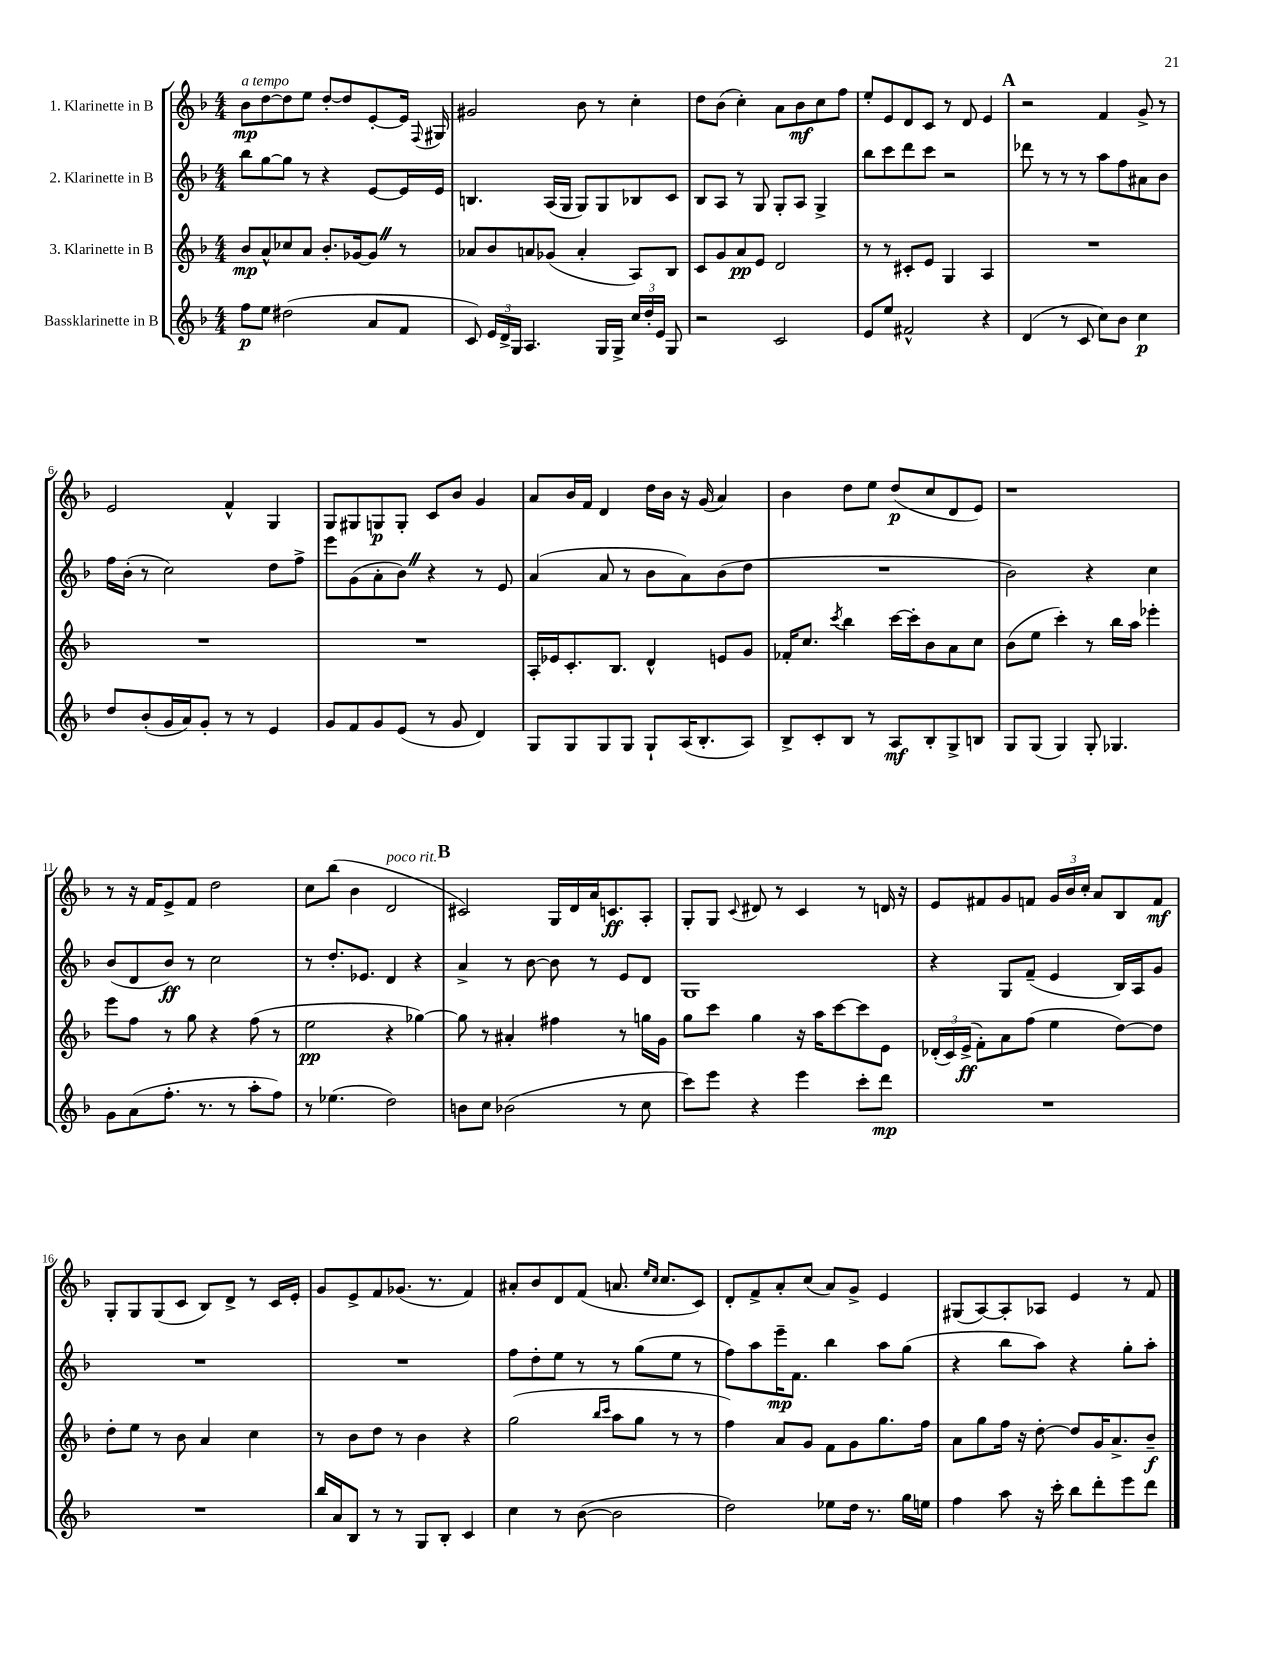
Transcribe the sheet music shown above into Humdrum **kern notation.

**kern	**kern	**kern	**kern
*staff4	*staff3	*staff2	*staff1
*clefG2	*clefG2	*clefG2	*clefG2
*k[b-]	*k[b-]	*k[b-]	*k[b-]
*M4/4	*M4/4	*M4/4	*M4/4
8ff	8b-	8bb-	8b-
8ee	8a^^	[8gg	[8dd
(2dd#	8cc-	8gg]	8dd]
.	8a	8r	8ee
.	8.b-'	4r	[8dd'
.	.	.	8dd]
.	[16g-	.	.
8a	8g-]	[8e	[8e'
8f	8r	16e]	16e]
.	.	.	8qqF
.	.	16e	16G#
=	=	=	=
8c)	8a-	4.B	2g#
24e	8b-	.	.
24d^	.	.	.
24G	.	.	.
4.A	8a	.	.
.	(8g-	(16A	.
.	.	16G	.
.	4a'	8G)	8b-
16G	.	8G	8r
16G^	.	.	.
24cc	8A)	8B-	4cc'
24dd'	.	.	.
24e	.	.	.
8G	8B-	8c	.
=	=	=	=
2r	8c	8B-	8dd
.	8g	8A	(8b-
.	8a	8r	4cc')
.	8e	8G	.
2c	2d	8G'	8a
.	.	8A	8b-
.	.	4G^	8cc
.	.	.	8ff
=	=	=	=
8e	8r	8bb-	8ee'
8ee	8r	8ccc	8e
2f#^^	8c#'	8ddd	8d
.	8e	8ccc	8c
.	4G	2r	8r
.	.	.	8d
4r	4A	.	4e
=	=	=	=
(4d	1r	8ddd-	2r
.	.	8r	.
8r	.	8r	.
8c	.	8r	.
8cc)	.	8aa	4f
8b-	.	8ff	.
4cc	.	8a#	8g^
.	.	8b-	8r
=	=	=	=
8dd	1r	16ff	2e
.	.	(16b-'	.
(8b-'	.	8r	.
16g	.	2cc)	.
16a)	.	.	.
8g'	.	.	.
8r	.	.	4f^^
8r	.	.	.
4e	.	8dd	4G
.	.	8ff^	.
=	=	=	=
8g	1r	8eee	8G
8f	.	(8g	8G#
8g	.	8a'	8G
(8e	.	8b-)	8G'
8r	.	4r	8c
8g	.	.	8b-
4d)	.	8r	4g
.	.	8e	.
=	=	=	=
8G	16A'	(4a	8a
.	16e-	.	.
8G	8.c'	.	16b-
.	.	.	16f
8G	.	8a	4d
.	8.B-	.	.
8G	.	8r	.
8G`	4d^^	8b-	16dd
.	.	.	16b-
(16A	.	8a)	16r
8.B-'	.	.	(16g
.	8e	(8b-	4a)
8A)	8g	8dd	.
=	=	=	=
8B-^	16f-'	1r	4b-
.	8.cc	.	.
8c'	.	.	.
.	8qccc	.	.
8B-	4bb-	.	8dd
8r	.	.	8ee
8A	[16ccc	.	(8dd
.	16ccc']	.	.
8B-'	8b-	.	8cc
8G^	8a	.	8d
8B	8cc	.	8e)
=	=	=	=
8G	(8b-	2b-)	1r
(8G	8ee	.	.
4G)	4ccc')	.	.
8G'	8r	4r	.
4.G-	16bb-	.	.
.	16aa	.	.
.	4eee-'	4cc	.
=	=	=	=
8g	8eee	(8b-	8r
(8a	8ff	8d	16r
.	.	.	16f
8.ff'	8r	8b-)	8e^
.	8gg	8r	8f
8.r	.	.	.
.	4r	2cc	2dd
8r	.	.	.
8aa'	(8ff	.	.
8ff)	8r	.	.
=	=	=	=
8r	2ee	8r	8cc
(4.ee-	.	8.dd'	(8bb-
.	.	.	4b-
.	.	8.e-	.
2dd)	4r	4d	2d
.	[4gg-)	4r	.
=	=	=	=
8b	8gg-]	4a^	2c#)
8cc	8r	.	.
(2b-	4a#'	8r	.
.	.	[8b-	.
.	4ff#	8b-]	16G
.	.	.	16d
.	.	8r	16a
.	.	.	8.c
8r	8r	8e	.
8cc	16gg	8d	8A'
.	16g	.	.
=	=	=	=
8ccc)	8gg	1G	8G'
8eee	8ccc	.	8G
.	.	.	8qqc
4r	4gg	.	8d#
.	.	.	8r
4eee	16r	.	4c
.	16aa	.	.
.	[8ccc	.	.
8ccc'	8ccc]	.	8r
8ddd	8e	.	16d
.	.	.	16r
=	=	=	=
1r	(24d-'	4r	8e
.	24c)	.	.
.	(24e^	.	.
.	8f')	.	8f#
.	8a	8G	8g
.	(8ff	(8f~	8f
.	4ee	4e	24g
.	.	.	24b-
.	.	.	24cc'
.	.	.	8a
.	[8dd)	16B-)	8B-
.	.	16A	.
.	8dd]	8g	8f
=	=	=	=
1r	8dd'	1r	8G'
.	8ee	.	8G
.	8r	.	(8G
.	8b-	.	8c
.	4a	.	8B-)
.	.	.	8d^
.	4cc	.	8r
.	.	.	16c
.	.	.	16e'
=	=	=	=
16bb-	8r	1r	8g
16a	.	.	.
8B-	8b-	.	8e^
8r	8dd	.	8f
8r	8r	.	(8.g-
8G	4b-	.	.
.	.	.	8.r
8B-'	.	.	.
4c	4r	.	4f)
=	=	=	=
4cc	(2gg	8ff	8a#'
.	.	8dd'	8b-
8r	.	8ee	8d
([8b-	.	8r	(8f
.	16qqbb-	.	.
.	16qqccc	.	.
2b-]	8aa	8r	8.a
.	8gg	(8gg	.
.	.	.	16qqee
.	.	.	16qqcc
.	.	.	8.cc
.	8r	8ee	.
.	8r	8r	8c)
=	=	=	=
2dd)	4ff)	8ff)	8d'
.	.	8aa	8f^
.	8a	16eee~	8a'
.	.	8.f	.
.	8g	.	(8cc
8ee-	8f	4bb-	8a)
16dd	8g	.	8g^
8.r	.	.	.
.	8.gg	8aa	4e
16gg	.	(8gg	.
16ee	16ff	.	.
=	=	=	=
4ff	8a	4r	(8G#
.	8gg	.	[8A)
8aa	16ff	8bb-	8A']
.	16r	.	.
16r	[8dd'	8aa)	8A-
16ccc'	.	.	.
8bb-	8dd]	4r	4e
8ddd'	16g	.	.
.	8.a^	.	.
8eee	.	8gg'	8r
8ddd	8b-~	8aa'	8f
==	==	==	==
*-	*-	*-	*-
